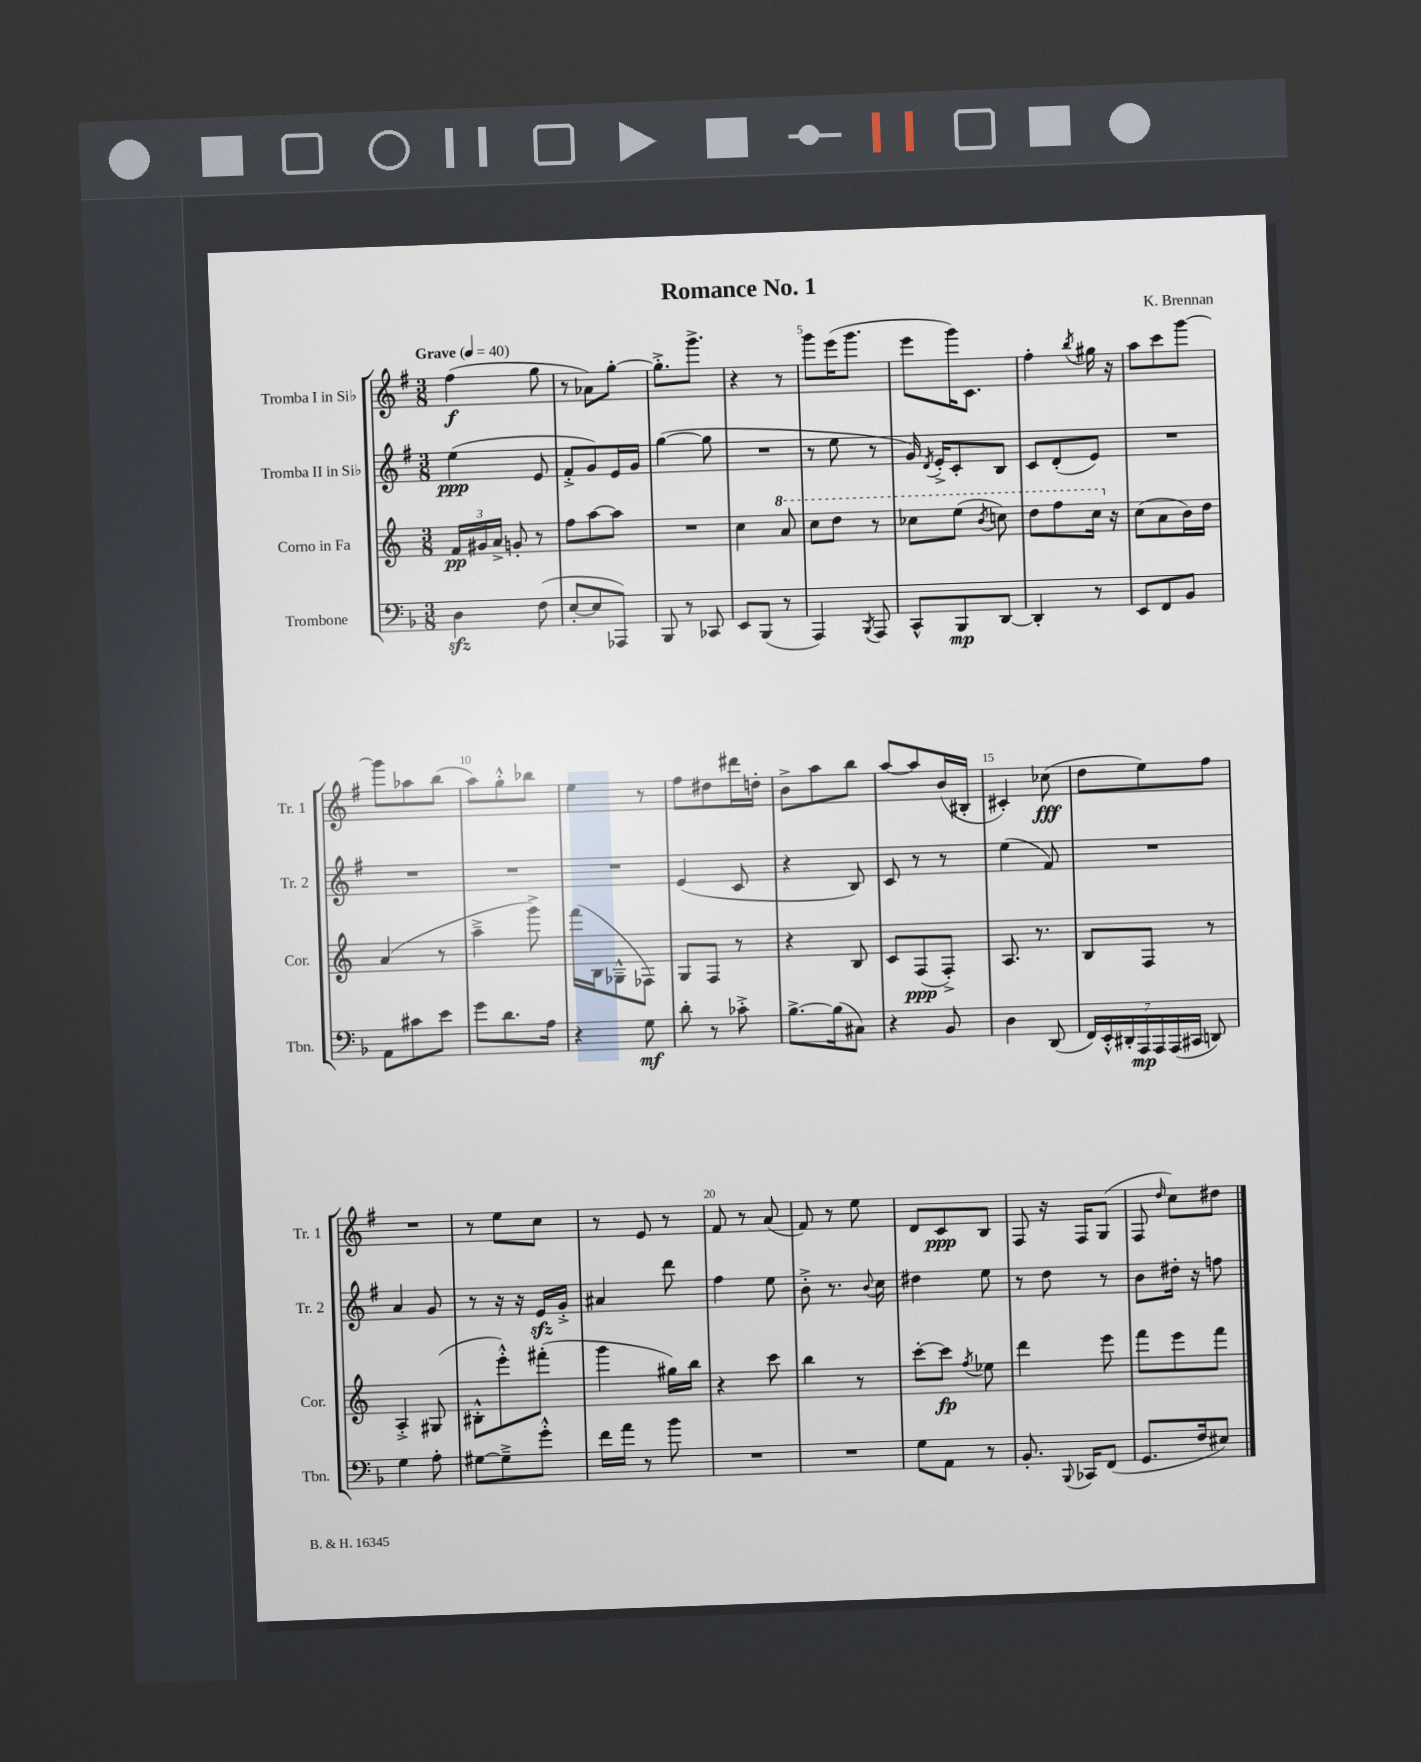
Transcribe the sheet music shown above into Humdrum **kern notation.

**kern	**dynam	**kern	**dynam	**kern	**dynam	**kern	**dynam
*part4	*part4	*part3	*part3	*part2	*part2	*part1	*part1
*staff4	*staff4	*staff3	*staff3	*staff2	*staff2	*staff1	*staff1
*I"Trombone	*	*I"Corno in Fa	*	*I"Tromba II in Si♭	*	*I"Tromba I in Si♭	*
*I'Tbn.	*	*I'Cor.	*	*I'Tr. 2	*	*I'Tr. 1	*
*clefF4	*	*clefG2	*	*clefG2	*	*clefG2	*
*k[b-]	*	*k[]	*	*k[f#]	*	*k[f#]	*
*M3/8	*	*M3/8	*	*M3/8	*	*M3/8	*
*MM40	*	*MM40	*	*MM40	*	*MM40	*
=1	=1	=1	=1	=1	=1	=1	=1
!	!	!	!	!	!	!LO:TX:a:B:t=Grave	!
4Dzz\	.	24f/LL	pp	(4ee\	ppp	(4ff#\	f
.	.	24g#X/	.	.	.	.	.
.	.	24a^/JJ	.	.	.	.	.
.	.	8gn'/	.	.	.	.	.
(8F\	.	8r	.	8e/	.	8gg\	.
=2	=2	=2	=2	=2	=2	=2	=2
[8E'/L	.	8ff\L	.	8f#'^/L	.	8r	.
8E/]	.	[8aa\	.	8g/)	.	8a-X\L)	.
8AAA-X/J)	.	8aa\J]	.	16e/L	.	[8gg'\J	.
.	.	.	.	16g/JJ	.	.	.
=3	=3	=3	=3	=3	=3	=3	=3
8BBB-/	.	4.r	.	([4gg\	.	8.gg'^\L]	.
8r	.	.	.	.	.	.	.
.	.	.	.	.	.	8.ggg^\J	.
8CC-X/	.	.	.	8gg\]	.	.	.
=4	=4	=4	=4	=4	=4	=4	=4
8EE/L	.	4cc\	.	4.r	.	4r	.
(8BBB-/J	.	.	.	.	.	.	.
*	*	*8va	*	*	*	*	*
8r	.	8aa/	.	.	.	8r	.
=5	=5	=5	=5	=5	=5	=5	=5
4AAA/)	.	8ccc\L	.	8r	.	8ggg\L	.
.	.	8ddd\J	.	8ee\	.	(16eee\K	.
.	.	.	.	.	.	8.ggg\J	.
8qBBB-/	.	.	.	.	.	.	.
8AAA/	.	8r	.	8r	.	.	.
=6	=6	=6	=6	=6	=6	=6	=6
8CC^^/L	.	8ccc-X\L	.	16g/)	.	8eee\L	.
.	.	.	.	8qd/	.	.	.
.	.	.	.	16e'^/KL	.	.	.
8BBB-/	mp	(8eee\J	.	8c'/	.	16ggg\K)	.
.	.	.	.	.	.	8.c\J	.
.	.	8qbb/	.	.	.	.	.
[8DD/J	.	8cccn\)	.	8B/J	.	.	.
=7	=7	=7	=7	=7	=7	=7	=7
4DD'/]	.	8ddd\L	.	8c/L	.	4ff#'\	.
.	.	8fff\	.	(8d'/	.	.	.
.	.	.	.	.	.	8qbb/	.
8r	.	16ccc\Jk	.	8e/J)	.	16gg#X\	.
*	*	*X8va	*	*	*	*	*
.	.	16r	.	.	.	16r	.
=8	=8	=8	=8	=8	=8	=8	=8
8EE/L	.	(8cc\L	.	4.r	.	8aa\L	.
8FF/	.	8a\	.	.	.	8ccc\	.
8BB-/J	.	16b\L)	.	.	.	[8ggg\J	.
.	.	16dd\JJ	.	.	.	.	.
!!LO:LB:g=z
=9	=9	=9	=9	=9	=9	=9	=9
8AA\L	.	(4a/	.	4.r	.	8ggg\L]	.
8c#X\	.	.	.	.	.	8aa-X\	.
8e\J	.	8r	.	.	.	(8bb\J	.
=10	=10	=10	=10	=10	=10	=10	=10
8g\L	.	4aa~^\	.	4.r	.	8aa\L)	.
8.d\	.	.	.	.	.	8gg'^^\	.
.	.	8ggg^\)	.	.	.	8bb-X\J	.
16A\Jk	.	.	.	.	.	.	.
=11	=11	=11	=11	=11	=11	=11	=11
4r	.	(16fff\LL	.	4.r	.	4ee\	.
.	.	16B\J	.	.	.	.	.
.	.	8G-X~^^\	.	.	.	.	.
8G\	mf	8F-X\J)	.	.	.	8r	.
=12	=12	=12	=12	=12	=12	=12	=12
8d'\	.	8G/L	.	(4e/	.	8ff#\L	.
8r	.	8F/J	.	.	.	8dd#X\	.
8c-X'^\	.	8r	.	8c/	.	16ddd#X\L	.
.	.	.	.	.	.	16ddn'\JJ	.
=13	=13	=13	=13	=13	=13	=13	=13
[8.B-^\L	.	4r	.	4r	.	8b^\L	.
.	.	.	.	.	.	8aa\	.
(16B-\k]	.	.	.	.	.	.	.
8C#X\J)	.	8B/	.	8B/)	.	8bb\J	.
=14	=14	=14	=14	=14	=14	=14	=14
4r	.	8c/L	.	8c/	.	[8aa/L	.
.	.	(8F/	ppp	8r	.	8aa/]	.
8BB-/	.	8F'^/J)	.	8r	.	(16b/L	.
.	.	.	.	.	.	16B#X'/JJ	.
=15	=15	=15	=15	=15	=15	=15	=15
4D\	.	8.A/	.	(4ee\	.	4c#X'/)	.
.	.	8.r	.	.	.	.	.
(8DD/	.	.	.	8f#/)	.	(8cc-X\	fff
=16	=16	=16	=16	=16	=16	=16	=16
28FF/LL)	.	8B/L	.	4.r	.	8dd\L	.
28EE'^^/	.	.	.	.	.	.	.
28DD#X'/	.	.	.	.	.	.	.
28AAA/	mp	.	.	.	.	.	.
.	.	8F/J	.	.	.	8ee\)	.
28AAA/	.	.	.	.	.	.	.
(28AAA/	.	.	.	.	.	.	.
28CC#X/JJ	.	.	.	.	.	.	.
8DDn/)	.	8r	.	.	.	8ff#\J	.
!!LO:LB:g=z
=17	=17	=17	=17	=17	=17	=17	=17
4G\	.	4A'^/	.	4a/	.	4.r	.
8A'\	.	(8G#X/	.	8g/	.	.	.
=18	=18	=18	=18	=18	=18	=18	=18
[8G#X\L	.	8B#X'^^\L	.	8r	.	8r	.
8G#~^\]	.	8eee'^^\)	.	16r	.	8ee\L	.
.	.	.	.	16r	.	.	.
8g'^^\J	.	(8fff#X'\J	.	16ezz/LL	.	8cc\J	.
.	.	.	.	16g'^/JJ	.	.	.
=19	=19	=19	=19	=19	=19	=19	=19
16f\LL	.	4ggg\	.	4a#X/	.	8r	.
16a\JJ	.	.	.	.	.	.	.
8r	.	.	.	.	.	8e/	.
8b-\	.	16gg#X\LL)	.	8ddd\	.	8r	.
.	.	16bb\JJ	.	.	.	.	.
=20	=20	=20	=20	=20	=20	=20	=20
4.r	.	4r	.	4ff#\	.	8f#/	.
.	.	.	.	.	.	8r	.
.	.	8ccc\	.	8ee\	.	(8a/	.
=21	=21	=21	=21	=21	=21	=21	=21
4.r	.	4bb\	.	8b'^\	.	8f#/)	.
.	.	.	.	8.r	.	8r	.
.	.	8r	.	.	.	8ee\	.
.	.	.	.	8qqb/	.	.	.
.	.	.	.	16cc\	.	.	.
=22	=22	=22	=22	=22	=22	=22	=22
8G\L	.	[8ccc'\L	.	4dd#X\	.	8d/L	.
8AA\J	.	8ccc\J]	fp	.	.	8c/	ppp
.	.	8qff/	.	.	.	.	.
8r	.	8ee-X\	.	8ee\	.	8B/J	.
=23	=23	=23	=23	=23	=23	=23	=23
8.BB-'/	.	4ddd\	.	8r	.	8F#/	.
.	.	.	.	8dd\	.	16r	.
8qqBBB-/	.	.	.	.	.	.	.
16CC-X/KL	.	.	.	.	.	16F#/KL	.
(8FF/J	.	8eee\	.	8r	.	(8G/J	.
=24	=24	=24	=24	=24	=24	=24	=24
8.GG/L	.	8fff\L	.	8b\L	.	8F#/	.
.	.	.	.	.	.	16qqdd/	.
.	.	8eee\	.	16dd#X'\Jk	.	8cc\L)	.
16F/k	.	.	.	16r	.	.	.
8E#X/J)	.	8fff\J	.	8ffn\	.	8dd#X\J	.
==	==	==	==	==	==	==	==
*-	*-	*-	*-	*-	*-	*-	*-
